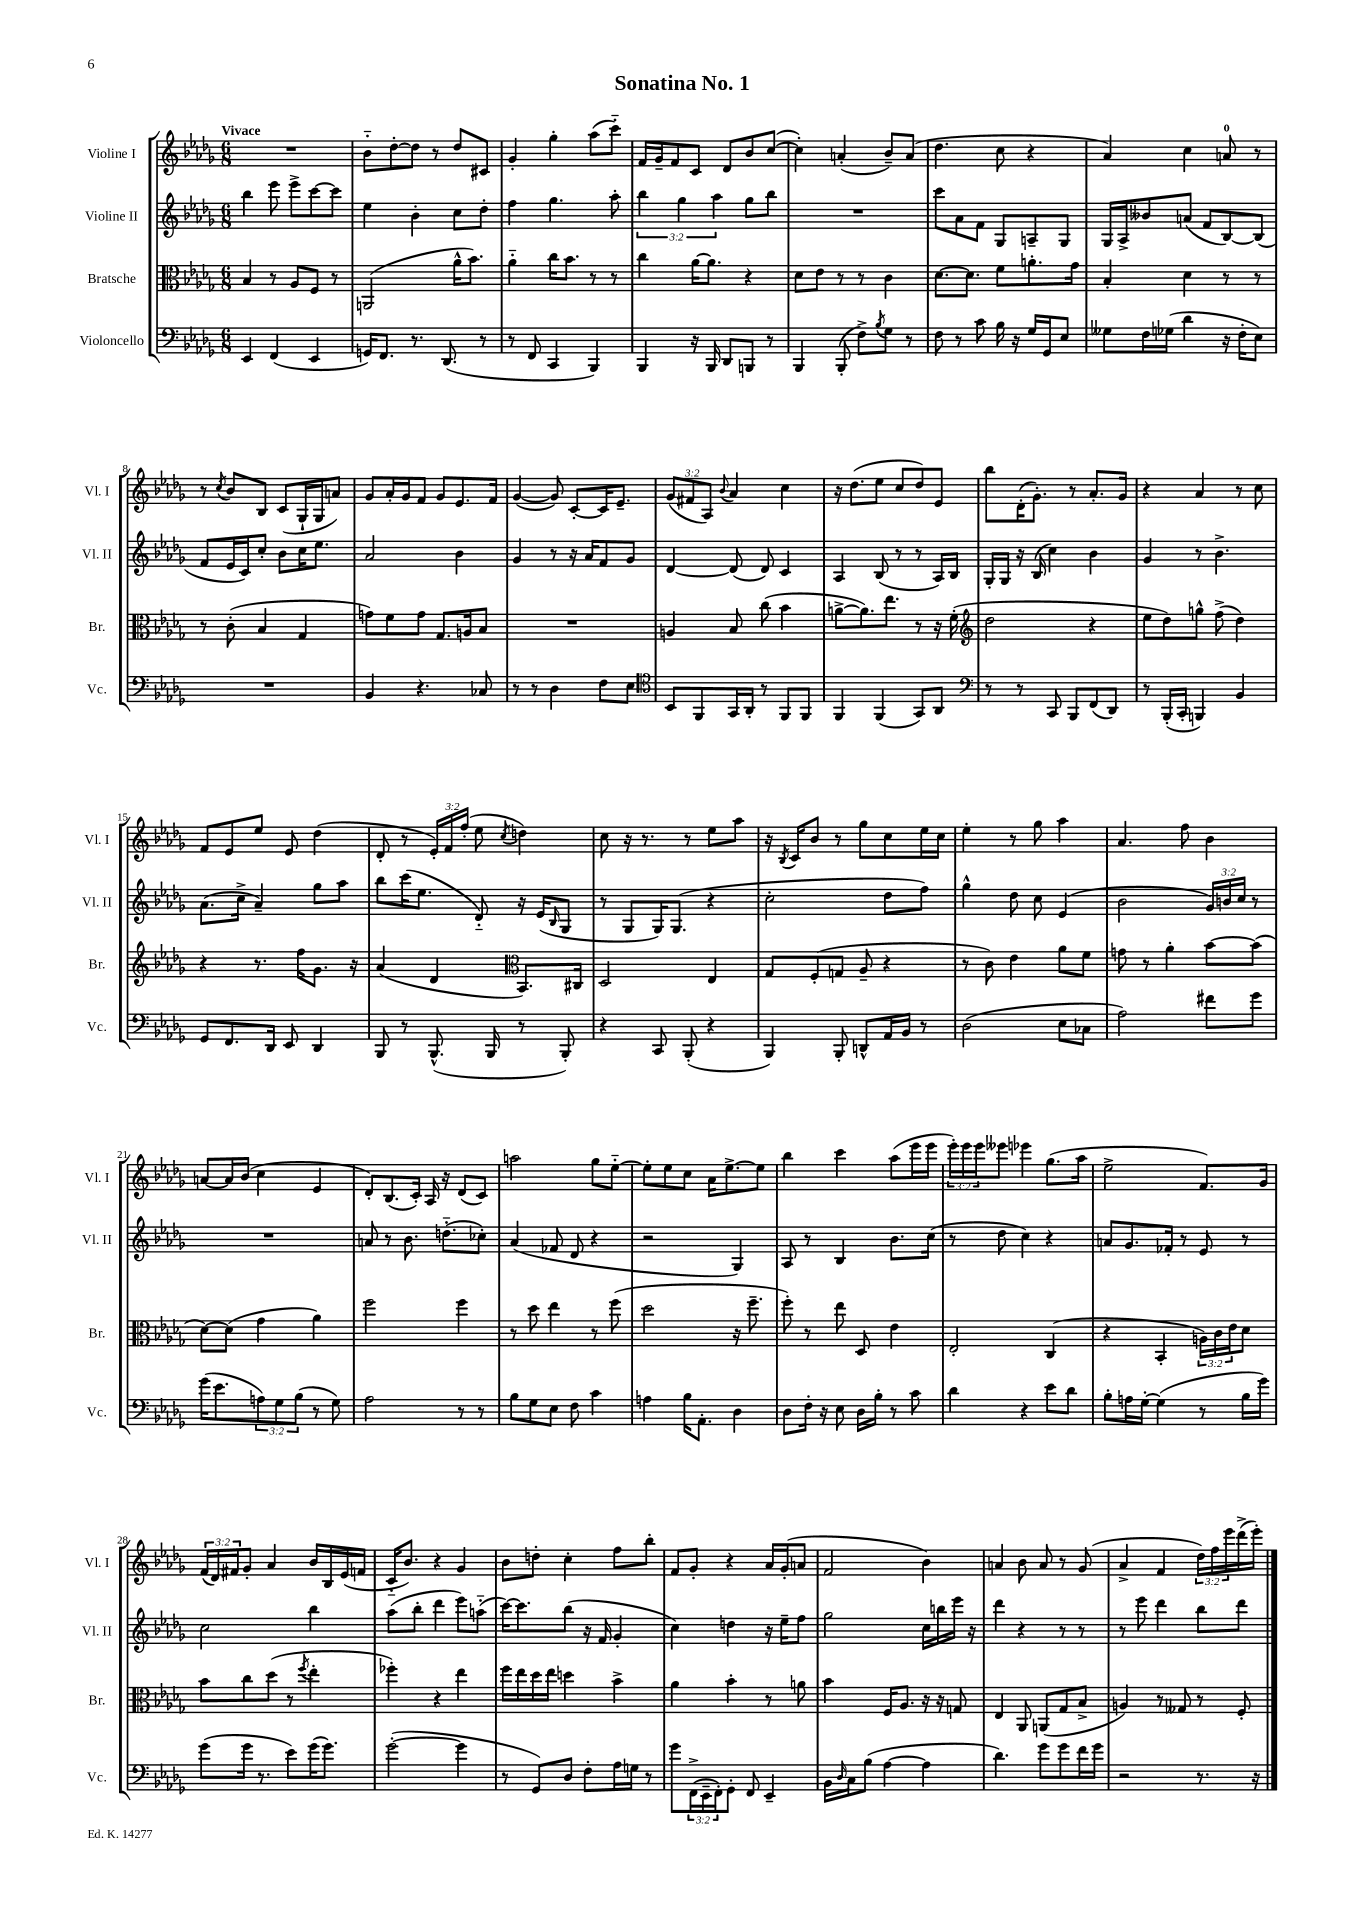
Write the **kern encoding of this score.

**kern	**kern	**kern	**kern
*part4	*part3	*part2	*part1
*staff4	*staff3	*staff2	*staff1
*I"Violoncello	*I"Bratsche	*I"Violine II	*I"Violine I
*I'Vc.	*I'Br.	*I'Vl. II	*I'Vl. I
*clefF4	*clefC3	*clefG2	*clefG2
*k[b-e-a-d-g-]	*k[b-e-a-d-g-]	*k[b-e-a-d-g-]	*k[b-e-a-d-g-]
*M6/8	*M6/8	*M6/8	*M6/8
=1	=1	=1	=1
!	!	!	!LO:TX:a:B:t=Vivace
4EE-/	4B-/	4bb-\	2.r
(4FF/	8r	8eee-\	.
.	8A-/L	8eee-^\L	.
4EE-/	8F/J	[8ccc\	.
.	8r	8ccc\J]	.
=2	=2	=2	=2
16GGn/KL)	(2AAn/	4ee-\	8b-\L
8.FF/J	.	.	.
.	.	.	[8dd-'\
8.r	.	4b-'\	8dd-\J]
.	.	.	8r
(8.DD-/	.	.	.
.	16a-^^\KL	8cc\L	8dd-/L
.	8.b-\J)	.	.
8r	.	8dd-'\J	8c#X/J
=3	=3	=3	=3
8r	4a-\	4ff\	4g-'/
8FF/	.	.	.
4CC/	16cc\KL	4.gg-\	4gg-'\
.	8.b-\J	.	.
4BBB-/)	8r	.	(8aa-\L
.	8r	8aa-'\	8ccc\J)
=4	=4	=4	=4
4BBB-/	4cc\	6bb-\	16f/LL
.	.	.	16g-~/J
.	.	.	8f/
.	.	6gg-\	.
16r	[16a-\KL	.	8c/J
16BBB-/	8.a-\J]	.	.
.	.	6aa-\	.
8DD-/L	.	.	8d-/L
8BBBn/J	4r	8gg-\L	8b-/
8r	.	8bb-\J	([8cc/J
=5	=5	=5	=5
4BBB-/	8d-\L	2.r	4cc'\])
.	8e-\J	.	.
(8BBB-'/	8r	.	(4an'/
8F^\L)	8r	.	.
8qB-/	.	.	.
8G-\J	4c\	.	8b-~/L)
8r	.	.	(8a/J
=6	=6	=6	=6
8F\	[8.d-\L	8ccc\L	4.dd-\
8r	.	8a-\	.
.	8.d-\J]	.	.
8c\	.	8f\J	.
16B-\	8f\L	8G-/L	8cc\
16r	.	.	.
16G-/LL	8.an'\	8An~/	4r
16GG-/J	.	.	.
8E-/J	.	8G-/J	.
.	16g-\Jk	.	.
=7	=7	=7	=7
8G--X\L	4B-'/	16G-/LL	4a-/)
.	.	16A-^/J	.
16F\L	.	8b--X/	.
(16G-X\JJ	.	.	.
4d-\	4d-\	(8an/J	4cc\
.	.	8f/L	.
16r	8r	[8B-/)	8an/
16F'\KL	.	.	.
8E-\J)	8r	(8B-/J]	8r
!!LO:LB:g=z
=8	=8	=8	=8
2.r	8r	8f/L	8r
.	.	.	8qcc/
.	(8c'\	16e-/L	8b-/L
.	.	16c/J)	.
.	4B-/	8cc'/J	8B-/J
.	.	8b-\L	(8c/L
.	4G-/	16cc\K	16G-`/L
.	.	8.ee-\J	16G-/J
.	.	.	8an/J)
=9	=9	=9	=9
4BB-/	8gn\L)	2a-/	8g-/L
.	8f\	.	16a-'/L
.	.	.	16g-/J
4.r	8g\J	.	8f/J
.	8.G-/L	.	8g-/L
.	.	4b-\	8.e-/
.	16An/k	.	.
8C-X/	8B-/J	.	.
.	.	.	16f/Jk
=10	=10	=10	=10
8r	2.r	4g-/	([4g-/
8r	.	.	.
4D-\	.	8r	8g-/])
.	.	16r	[8c'/L
.	.	16a-/KL	.
8F\L	.	8f/	16c/K]
.	.	.	8.e-~/J
8E-\J	.	8g-/J	.
=11	=11	=11	=11
*clefC4	*	*	*
8BB-/L	4An/	[4d-/	(12g-/L
.	.	.	12f#X/
8FF/	.	.	.
.	.	.	12A-/J)
.	.	.	8qqb-/
16GG-/L	8B-/	(8d-/]	4a-/
16AA-'/JJ	.	.	.
8r	(8cc\	8d-/)	.
8FF/L	4b-\	4c/	4cc\
8FF/J	.	.	.
=12	=12	=12	=12
4FF/	[8an^\L	4A-/	16r
.	.	.	(8.dd-\L
.	8.a\])	.	.
(4FF/	.	(8B-/	8ee-\J
.	8.ee-\J	.	.
.	.	8r	8cc/L
8GG-/L)	8r	8r	8dd-/)
8AA-/J	16r	16A-/LL)	8e-/J
.	(16f'\	16B-/JJ	.
=13	=13	=13	=13
*clefF4	*clefG2	*	*
8r	2dd-\	16G-'/LL	8bb-\L
.	.	16G-/JJ	.
8r	.	16r	(16d-'\K
.	.	(16B-/	8.g-'\J)
8CC/	.	4cc\)	.
8BBB-/L	.	.	8r
(8FF/	4r	4b-\	8.a-'/L
8DD-/J)	.	.	.
.	.	.	16g-/Jk
=14	=14	=14	=14
8r	8ee-\L	4g-/	4r
(16BBB-'/LL	8dd-\)	.	.
16CC'/JJ	.	.	.
4BBBn/)	8ggn^^\J	8r	4a-/
.	(8ff^\	4.b-^\	.
4BB-/	4dd-\)	.	8r
.	.	.	8cc\
!!LO:LB:g=z
=15	=15	=15	=15
8GG-/L	4r	(8.a-\L	8f/L
8.FF/	.	.	8e-/
.	.	16cc^\Jk	.
.	8.r	4a-~/)	8ee-/J
16DD-/Jk	.	.	.
8EE-/	.	.	8e-/
.	16ff\KL	.	.
4DD-/	8.g-\J	8gg-\L	(4dd-\
.	.	8aa-\J	.
.	16r	.	.
=16	=16	=16	=16
8BBB-/	(4a-/	8bb-\L	8d-'/
8r	.	(16ccc\K	8r
.	.	8.ee-\J	.
(8.BBB-^^/	4d-/	.	24e-'/LL)
.	.	.	24f/
.	.	.	(24ff'/JJ
.	.	8d-/)	8ee-\
16BBB-/	.	.	.
*	*clefC3	*	*
.	.	.	8qcc/
8r	8.BB-/L)	16r	4ddn\)
.	.	(16e-/KL	.
.	.	16qqB-/	.
8BBB-'/)	.	8G-/J	.
.	16C#X/Jk	.	.
=17	=17	=17	=17
4r	2D-/	8r	8cc\
.	.	8G-/L	16r
.	.	.	8.r
8CC/	.	16G-/K)	.
.	.	(8.G-/J	.
(8BBB-'/	.	.	8r
4r	4E-/	4r	8ee-\L
.	.	.	8aa-\J
=18	=18	=18	=18
4BBB-/)	8G-/L	2cc'\	16r
.	.	.	8qB-/
.	.	.	16c/KL
.	(8F'/	.	8b-/J
8BBB-'/	8Gn/J	.	8r
8DDn^^/L	8A-~/	.	8gg-\L
16AA-/L	4r	8dd-\L	8cc\
16BB-/JJ	.	.	.
8r	.	8ff\J)	16ee-\L
.	.	.	16cc\JJ
=19	=19	=19	=19
(2D-\	8r	4gg-^^\	4ee-'\
.	8c\)	.	.
.	4e-\	8dd-\	8r
.	.	8cc\	8gg-\
8E-\L	8a-\L	(4e-/	4aa-\
8C-X\J	8f\J	.	.
=20	=20	=20	=20
2A-\)	8gn\	2b-\	4.a-/
.	8r	.	.
.	4a-'\	.	.
.	.	.	8ff\
8f#X\L	[8b-\L	24g-/LL)	4b-\
.	.	24bn/	.
.	.	24cc/JJ	.
8g-\J	(8b-\J]	8r	.
!!LO:LB:g=z
=21	=21	=21	=21
(16g-\KL	[8d-\L)	2.r	[8an/L
8.e-\	.	.	.
.	(8d-\J]	.	16a/L]
.	.	.	(16b-/JJ
12An\)	4g-\	.	4cc\
12G-\	.	.	.
(12B-\J	.	.	.
8r	4a-\)	.	4e-/
8G-\)	.	.	.
=22	=22	=22	=22
2A-\	2ff\	8an/	8d-'/L)
.	.	8r	(8.B-/
.	.	8.b-\	.
.	.	.	16c'/Jk)
.	.	.	16A-/
.	.	(8.ddn\L	16r
8r	4ff\	.	(8d-/L
8r	.	8cc-X'\J)	8c/J)
=23	=23	=23	=23
8B-\L	8r	(4a-/	2aan\
8G-\	8dd-\	.	.
8E-\J	4ee-\	8f-X/	.
8F\	.	8d-/	.
4c\	8r	4r	8gg-\L
.	(8ff\	.	[8ee-\J
=24	=24	=24	=24
4An\	2dd-\	2r	8ee-'\L]
.	.	.	8ee-\
16B-\KL	.	.	8cc\J
8.AA-'\J	.	.	.
.	.	.	16a-\KL
.	.	.	[8.ee-^\
4D-\	16r	4G-/)	.
.	8.ff~\	.	.
.	.	.	8ee-\J]
=25	=25	=25	=25
8D-\L	8ff'\)	8A-/	4bb-\
16F'\Jk	8r	8r	.
16r	.	.	.
8E-\	8ee-\	4B-/	4ccc\
16D-\LL	8D-/	.	.
16B-'\JJ	.	.	.
8r	4e-\	8.b-\L	(8aa-\L
8c\	.	.	16eee-\L
.	.	(16cc\Jk	16eee-\JJ
=26	=26	=26	=26
4d-\	2E-'/	8r	24eee-'\LL)
.	.	.	24eee-\
.	.	.	24eee-\J
.	.	8dd-\	8eee--X\J
4r	.	4cc\)	4eee-X\
8e-\L	(4C/	4r	(8.gg-\L
8d-\J	.	.	.
.	.	.	16aa-\Jk
=27	=27	=27	=27
8B-'\L	4r	8an/L	2ee-^\
16An\L	.	8.g-/	.
[16G-'\JJ	.	.	.
(4G-\]	4BB-'/	.	.
.	.	16f-X'/Jk	.
.	.	8r	.
8r	24An\LL)	8e-/	8.f/L)
.	24c\	.	.
.	24e-\J	.	.
16B-\LL	8d-\J	8r	.
16g-\JJ)	.	.	16g-/Jk
!!LO:LB:g=z
=28	=28	=28	=28
(8g-\L	8b-\L	2cc\	(24f/LL
.	.	.	24d-/)
.	.	.	24f#X/J
16g-\Jk	8cc\	.	8g-'/J
8.r	.	.	.
.	(8dd-\J	.	4a-/
8e-\L)	8r	.	.
.	8qff/	.	.
(16g-\K	4ee-'\	4bb-\	16b-/LL
8.g-\J)	.	.	16B-/
.	.	.	(16e-/
.	.	.	16fn/JJ
=29	=29	=29	=29
([2g-'\	4ff-X'\)	(8aa-\L	16c/KL
.	.	.	8.b-/J)
.	.	8bb-'\J	.
.	4r	4ddd-\	4r
4g-\]	4ee-\	8eee-\L)	4g-/
.	.	(8aan\J	.
=30	=30	=30	=30
8r	16ff\LL	[16ccc\KL)	8b-\L
.	16ee-\	8.ccc\]	.
8GG-/L)	16dd-\	.	8ddn'\J
.	16ee-\JJ	.	.
8D-/J	4ddn\	(8bb-\J	4cc'\
8F'\L	.	16r	.
.	.	16f/	.
16A-\L	4b-^\	4g-'/	8ff\L
16Gn\JJ	.	.	.
8r	.	.	8bb-'\J
=31	=31	=31	=31
8g-\L	4a-\	4cc\)	8f/L
(24FF^\L	.	.	8g-'/J
24EE-~\	.	.	.
24FF'\J)	.	.	.
8GG-'\J	4b-'\	4ddn\	4r
8FF/	.	.	.
4EE-~/	8r	16r	16a-/LL
.	.	16ee-~\KL	(16g-'/J
.	8an\	8ff\J	8an/J
=32	=32	=32	=32
16BB-\LL	4b-\	2gg-\	2f/
16qqD-/	.	.	.
16C\J	.	.	.
(8B-\J	.	.	.
[4A-\	16F/KL	.	.
.	8.A-/J	.	.
4A-\]	16r	16cc\LL	4b-\)
.	16r	16bbn\	.
.	8Gn/	16eee-\JJ	.
.	.	16r	.
=33	=33	=33	=33
4.d-\)	4E-/	4ddd-\	4an/
.	8AA-/	4r	8b-\
8g-\L	(8AAn/L	.	8a/
8g-\	8G-/	8r	8r
16f\L	8B-^/J	8r	(8g-/
16g-\JJ	.	.	.
=34	=34	=34	=34
2r	4An/)	8r	4a-^/
.	.	8eee-\	.
.	8r	4ddd-\	4f/
.	8G--X/	.	.
8.r	8r	8bb-\L	24dd-\LL)
.	.	.	24ff\
.	.	.	24eee-\
.	8F'/	8ddd-\J	(16ddd-^\
16r	.	.	16eee-'\JJ)
==	==	==	==
*-	*-	*-	*-
